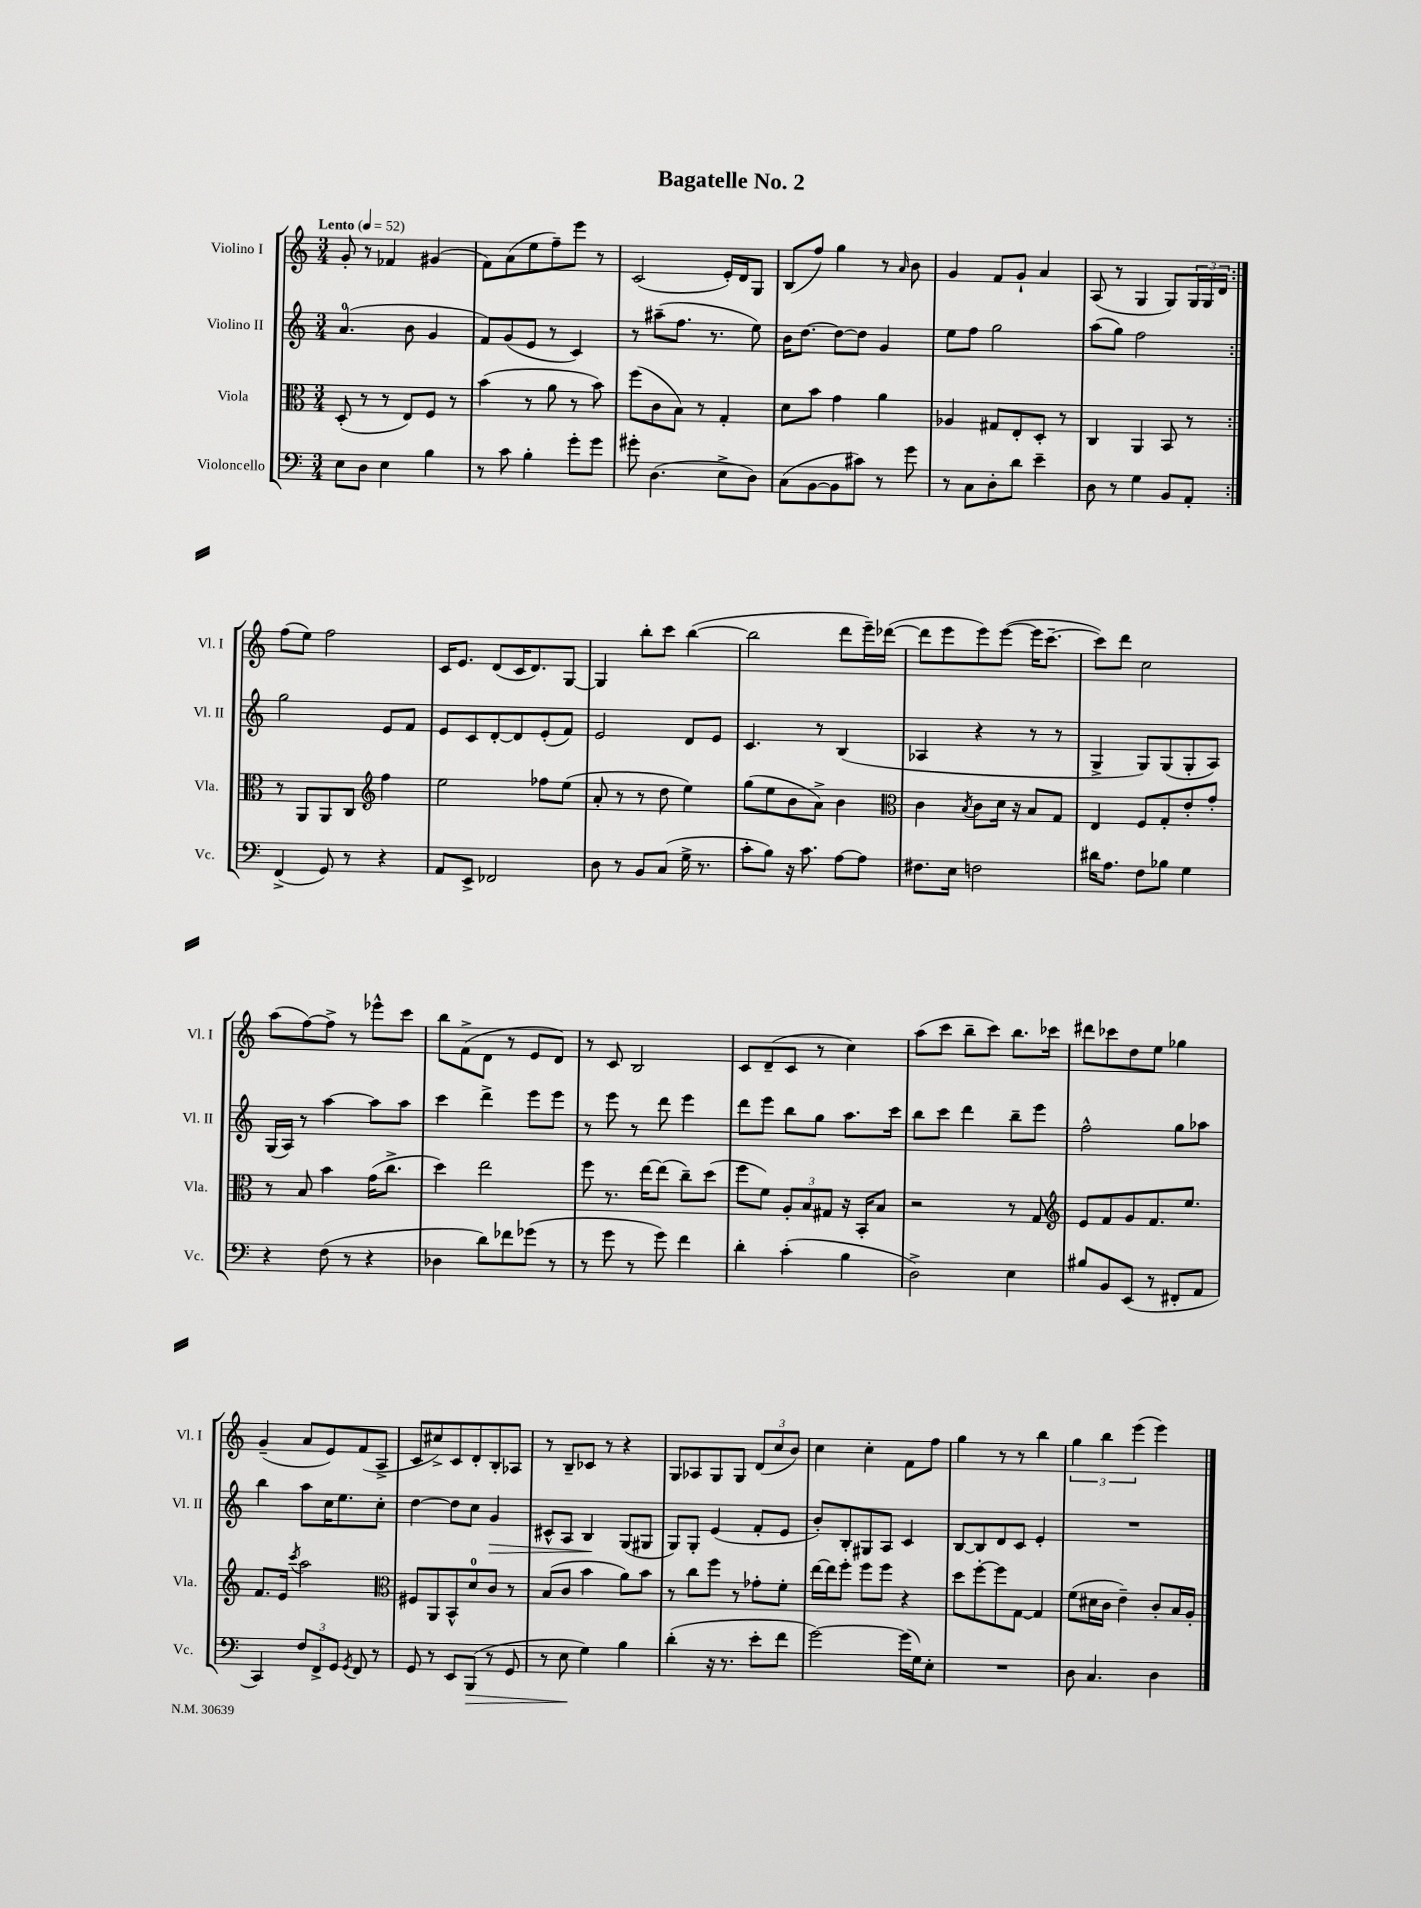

**kern	**kern	**kern	**kern
*staff4	*staff3	*staff2	*staff1
*clefF4	*clefC3	*clefG2	*clefG2
*k[]	*k[]	*k[]	*k[]
*M3/4	*M3/4	*M3/4	*M3/4
*MM52	*MM52	*MM52	*MM52
8E\L	(8D'/	(4.a/	8g'/
8D\J	8r	.	8r
4E\	8r	.	4f-/
.	8E/L)	8b\	.
4B\	8F/J	4g/	(4g#/
.	8r	.	.
=	=	=	=
8r	(4b\	8f/L)	8f\L)
8c\	.	(8g/	(8a\
4B'\	8r	8e/J	8ee\
.	8a\	8r	8ff~\)
8g'\L	8r	4c/)	8eee\J
8g\J	8b\)	.	8r
=	=	=	=
8g#'\	(8ff\L	8r	(2c/
(4.D\	8c\	(8aa#~\L	.
.	8B\J)	8.ff\J	.
.	8r	.	.
.	.	8.r	.
8E^\L	4G'/	.	16e'/LL)
.	.	.	16d/J
8D\J)	.	8ee\)	8G/J
=	=	=	=
(8C\L	8d\L	16b\LK	(8B/L
.	.	[8.dd\J	.
[8BB\	8b\J	.	8ff/J)
8BB\]	4g\	8dd\_L	4gg\
8c#\J)	.	8dd\]J	.
8r	4a\	4g/	8r
.	.	.	16qqa/
8g\	.	.	8b\
=	=	=	=
8r	4A-/	8ee\L	4g/
8C\L	.	8ff\J	.
8D'\	8G#/L	2gg\	8f/L
8d\J	8E'/	.	8g`/J
4e~\	8D'/J	.	4a/
.	8r	.	.
=	=	=	=
8D\	4C/	(8aa\L	(8A/
8r	.	8gg\J)	8r
4G\	4AA/	2ff\	4G/
8BB/L	8BB/	.	8G/L)
8AA'/J	8r	.	24G/L
.	.	.	24G/
.	.	.	24d/JJ
=:|!	=:|!	=:|!	=:|!
(4FF^/	8r	2gg\	(8ff\L
.	8AA/L	.	8ee\J)
8GG/)	8AA/	.	2ff\
8r	8C/J	.	.
*	*clefG2	*	*
4r	4ff\	8e/L	.
.	.	8f/J	.
=	=	=	=
8AA/L	2ee\	8e/L	16c/LK
.	.	.	8.e/J
8EE^/J	.	8c/	.
2FF-/	.	[8d'/	(8d/L
.	.	8d/]	16c/K
.	.	.	8.d/)
.	8ff-\L	(8e'/	.
.	(8ee\J	8f/J)	[8G/J
=	=	=	=
8D\	8a'/	2e/	4G/]
8r	8r	.	.
8BB/L	8r	.	8bb'\L
(8C/J	8dd\	.	8ccc\J
16G^\	4ee\)	8d/L	([4bb\
8.r	.	.	.
.	.	8e/J	.
=	=	=	=
8c'\L	(8gg\L	4.c/	2bb\]
8B\J)	8ee\	.	.
16r	8b\	.	.
8.c\	.	.	.
.	8a^\J)	8r	.
[8A\L	4b\	(4B/	8ddd\L
8A\]J	.	.	16eee~\L)
.	.	.	([16ddd-\JJ
=	=	=	=
*	*clefC3	*	*
8.F#\L	4c\	4A-/	8ddd-\]L
.	.	.	8eee\
16E\Jk	.	.	.
.	8qB/	.	.
2F\	8c\L	4r	8eee\)
.	16d\Jk	.	([8eee\J
.	16r	.	.
.	8B/L	8r	16eee\]LK
.	.	.	[8.ccc~\J
.	8G/J	8r	.
=	=	=	=
16d#\LK	4E/	4G^/	8ccc\]L)
8.A\J	.	.	.
.	.	.	8ddd\J
8F\L	8F/L	8G/L)	2cc\
8B-\J	8G'/	(8G/	.
4G\	8e'/	8G'/	.
.	8g'/J	8A/J)	.
=	=	=	=
4r	8r	(16G/LL	(8aa\L
.	.	16A/JJ)	.
.	8B/	8r	[8ff\)
(8F\	4b\	[4aa\	8ff^\]J
8r	.	.	8r
4r	(16g\LK	8aa\]L	8eee-^^\L
.	8.cc^\J	.	.
.	.	8aa\J	8ccc\J
=	=	=	=
4D-\	4dd\)	4ccc\	8bb\L
.	.	.	(8f^\
8d\L)	2ee\	4ddd^\	8d\J
8f-\	.	.	8r
(8g-\J	.	8eee\L	8e/L
8r	.	8eee\J	8d/J)
=	=	=	=
8r	8ff\	8r	8r
8g\	8.r	8eee\	8c/
8r	.	8r	2B/
.	[16ee\LK	.	.
8g\)	(8ee\]J	8ddd\	.
4f\	8cc~\L)	4eee\	.
.	(8dd\J	.	.
=	=	=	=
4d'\	8ff\L	8ddd\L	8c/L
.	8f\J)	8eee\J	(8d~/
(4c'\	12A'/L	8bb\L	8c/J
.	12B/	.	.
.	.	8gg\J	8r
.	12G#/J	.	.
4B\	16r	8.aa\L	4cc\)
.	16BB'/LK	.	.
.	8B/J	.	.
.	.	16ccc\Jk	.
=	=	=	=
2D^\)	2r	8bb\L	(8aa\L
.	.	8ccc\J	8ccc\J
.	.	4ddd\	8bb~\L
.	.	.	8ccc\J)
4E\	8r	8bb~\L	8.bb\L
.	8G/	8eee\J	.
.	.	.	16ccc-\Jk
=	=	=	=
*	*clefG2	*	*
8B#/L	8e/L	2ff^^\	8ddd#\L
8BB/	8f/	.	8ccc-\
(8EE/J	8g/	.	8dd\
8r	8.f/	.	8ee\J
8FF#'/L	.	8gg\L	4gg-\
.	8.ee/J	.	.
8AA/J	.	8aa-\J	.
=	=	=	=
4CC/)	8.f/L	4bb\	(4g~/
.	16e/Jk	.	.
.	8qccc/	.	.
12F/L	2aa\	8aa\L	8a/L
12FF^/	.	.	.
.	.	16cc\K	8e/)
12GG/J	.	.	.
.	.	8.ee\	.
8qGG/	.	.	.
8FF/	.	.	(8f/
8r	.	8cc'\J	8A^/J
=	=	=	=
*	*clefC3	*	*
8GG/	8F#/L	[4dd\	8c/L
8r	8AA/	.	8cc#^/)
8EE/L	8BB^^/	8dd\]L	8c/
(8BBB/J	8d/	8cc\J	8d'/
8r	8c/J	4g/	8B'/
8GG/	8r	.	8A-/J
=	=	=	=
8r	(8B/L	8c#^^/L	8r
8E\	8c/J	8A/J	8B~/L
4G\)	4b\	4B/	8c-/J
.	.	.	8r
4B\	8a\L)	(8G/L	4r
.	8b\J	8G#/J	.
=	=	=	=
(4d'\	8r	8G/L)	8G/L
.	8cc\L	8G'/J	8A-/
16r	8ff\J	(4e/	8G/
8.r	.	.	.
.	8r	.	8G/J
8e'\L	8g-'\L	8f'/L	(12d/L
.	.	.	12cc/
8f\J	8f'\J	8e/J	.
.	.	.	12b/J)
=	=	=	=
[2g\)	[16ee\LL	8b'/L)	4cc\
.	16ee\]J	.	.
.	8ff'\J	8B'/	.
.	8ff\L	8G#/	4cc'\
.	8ff\J	8A/J	.
(16g\]LL	4r	4c/	8f\L
16G\J)	.	.	.
8E'\J	.	.	8ff\J
=	=	=	=
2.r	8dd\L	[8B/L	4gg\
.	[8ff'\	8B/]	.
.	8ff\]	8d/	8r
.	[8G\J	8c/J	8r
.	4G/]	4e'/	4bb\
=	=	=	=
8D\	(8f\L	2.r	6gg\
4.C/	16d#\L	.	.
.	.	.	6bb\
.	16c\JJ	.	.
.	4e~\)	.	.
.	.	.	(6eee\
4D\	8c'/L	.	4eee\)
.	16B/L	.	.
.	16A'/JJ	.	.
==	==	==	==
*-	*-	*-	*-
